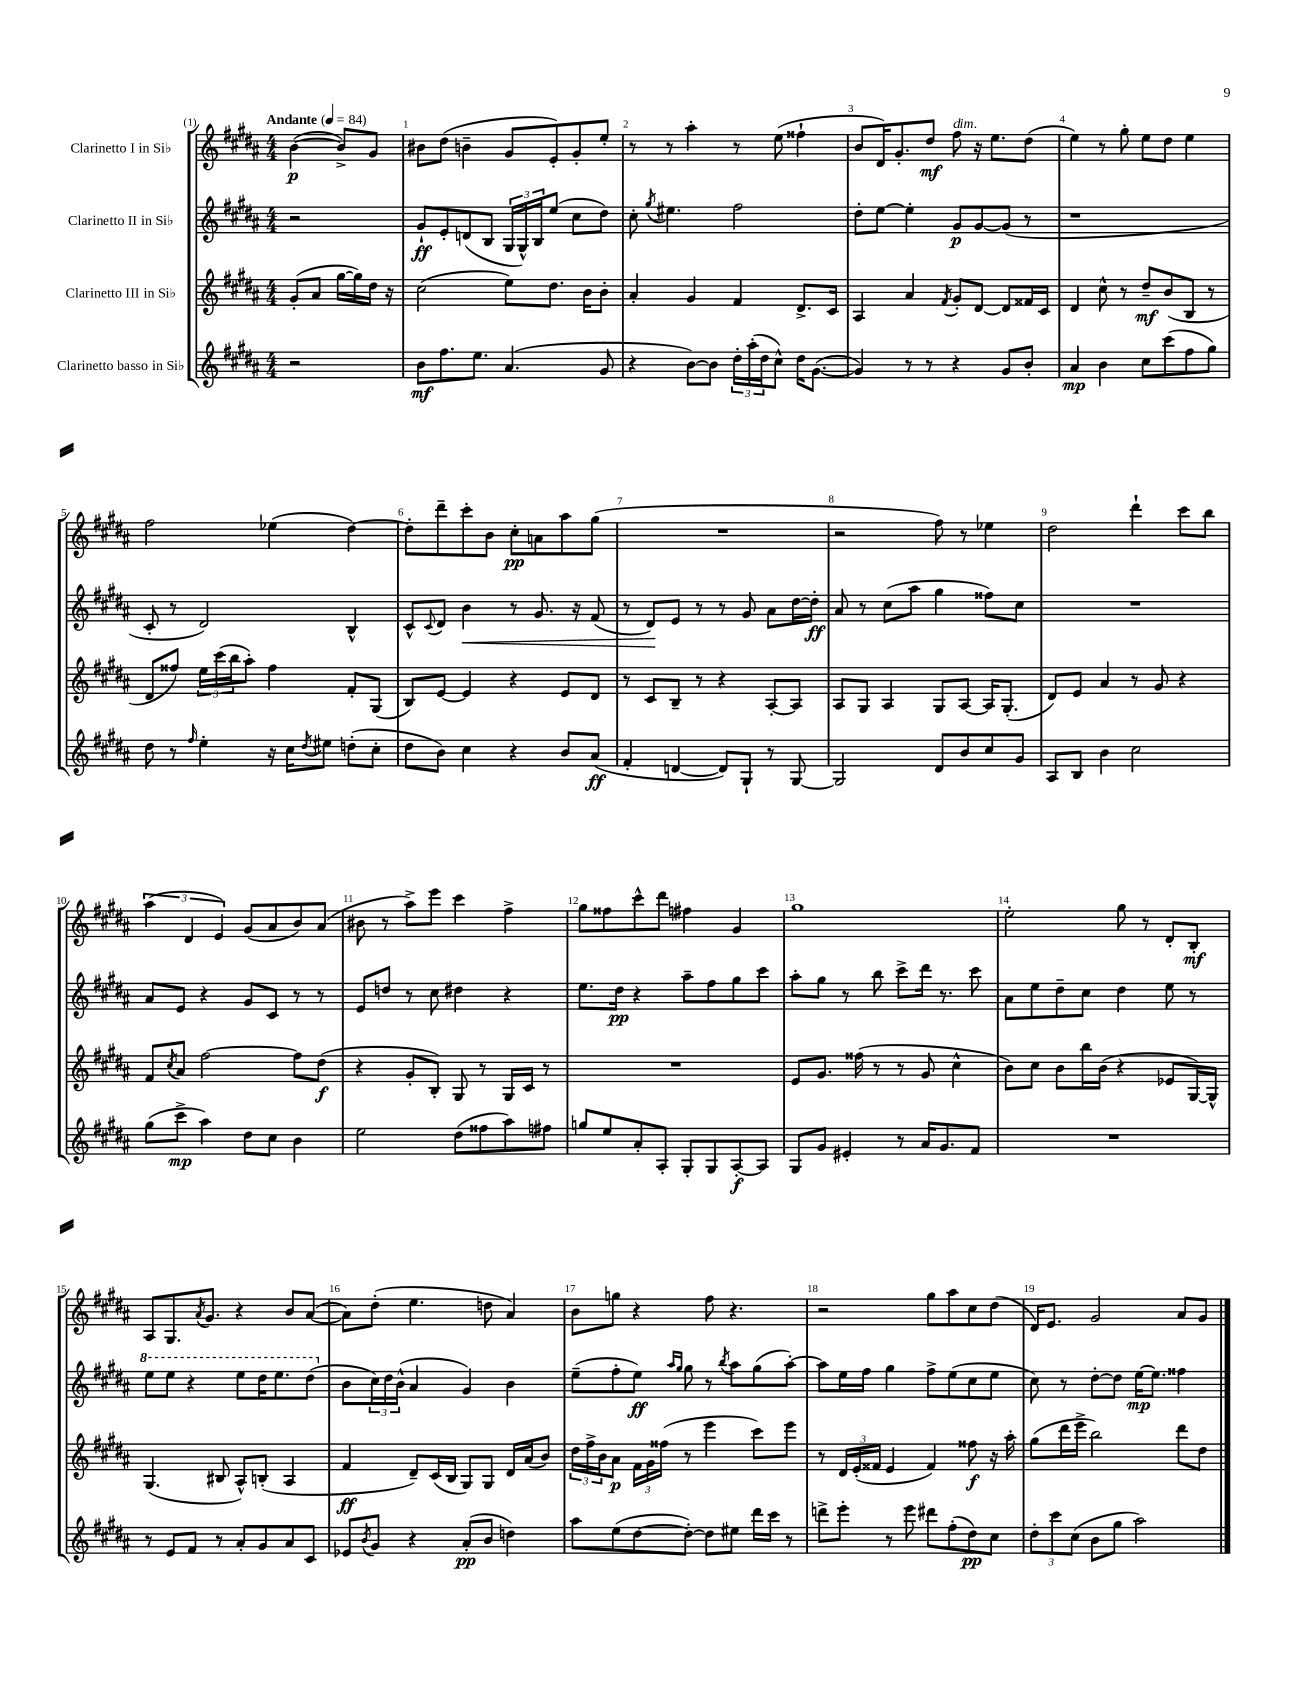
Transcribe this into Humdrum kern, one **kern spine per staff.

**kern	**kern	**kern	**kern
*staff4	*staff3	*staff2	*staff1
*clefG2	*clefG2	*clefG2	*clefG2
*k[f#c#g#d#a#]	*k[f#c#g#d#a#]	*k[f#c#g#d#a#]	*k[f#c#g#d#a#]
*M4/4	*M4/4	*M4/4	*M4/4
*MM84	*MM84	*MM84	*MM84
2r	(8g#'/L	2r	([4b\
.	8a#/J	.	.
.	[16gg#\LL	.	8b^/]L)
.	16gg#\])	.	.
.	16dd#\JJ	.	8g#/J
.	16r	.	.
=	=	=	=
8b\L	(2cc#\	8g#`/L	8b#\L
8.ff#\	.	8e'/	(8dd#\J
.	.	(8d/	4b~\
8.ee\J	.	.	.
.	.	8B/J	.
(4.a#/	8ee\L)	24G#/LL	8g#/L
.	.	24G#^^/)	.
.	.	24B/J	.
.	8.dd#\J	(8ee/J	8e'/)
.	.	8cc#\L	8g#'/
.	16b\LK	.	.
8g#/	8b'\J	8dd#\J)	8ee'/J
=	=	=	=
4r	4a#'/	8cc#'\	8r
.	.	8qgg#/	.
.	.	4.ee#\	8r
[8b\L)	4g#/	.	4aa#'\
8b\]J	.	.	.
24dd#'\LL	4f#/	2ff#\	8r
(24aa#'\	.	.	.
24dd#\J	.	.	.
8cc#^^\J)	.	.	(8ee\
16dd#\LK	8.d#^/L	.	4ff##`\
([8.g#\J	.	.	.
.	16c#/Jk	.	.
=	=	=	=
4g#/])	4A#/	8dd#'\L	8b/L
.	.	[8ee\J	16d#/K)
.	.	.	8.g#'/
8r	4a#/	4ee'\]	.
8r	.	.	8dd#/J
.	8qf#/	.	.
4r	8g#'/L	8g#/L	8ff#\
.	[8d#/J	[8g#/	16r
.	.	.	8.ee\L
8g#/L	8d#/]L	(8g#/]J	.
8b'/J	16f##/L	8r	(8dd#\J
.	16c#/JJ	.	.
=	=	=	=
4a#/	4d#/	1r	4ee\)
4b\	8cc#^^\	.	8r
.	8r	.	8gg#'\
8cc#\L	8dd#~/L	.	8ee\L
(8ccc#\	(8b/	.	8dd#\J
8ff#\	8B/J	.	4ee\
8gg#\J)	8r	.	.
=	=	=	=
8dd#\	8d#/L	8c#'/	2ff#\
8r	8ff##/J)	8r	.
16qqff#/	.	.	.
4ee'\	24ee\LL	2d#/)	.
.	(24ccc#\	.	.
.	24bb\J	.	.
.	8aa#'\J)	.	.
16r	4ff##\	.	(4ee-\
16cc#\LK	.	.	.
8qdd#/	.	.	.
8ee#\J	.	.	.
(8dd'\L	8f#'/L	4B^^/	[4dd#\)
8cc#'\J	(8G#/J	.	.
=	=	=	=
8dd#\L	8B/L)	8c#^^/L	8dd#'\]L
.	.	8qqc#/	.
8b\J)	[8e/J	8d#/J	8ddd#~\
4cc#\	4e/]	4b\	8ccc#'\
.	.	.	8b\J
4r	4r	8r	8cc#'\L
.	.	8.g#/	8a\
8b/L	8e/L	.	8aa#\
.	.	16r	.
(8a#/J	8d#/J	(8f#/	(8gg#\J
=	=	=	=
4f#'/	8r	8r	1r
.	8c#/L	8d#/L)	.
[4d/	8B~/J	8e/J	.
.	8r	8r	.
8d/]L)	4r	8r	.
8G#`/J	.	8g#/	.
8r	[8A#'/L	8a#\L	.
[8G#/	8A#/]J	[16dd#\L	.
.	.	16dd#'\]JJ	.
=	=	=	=
2G#/]	8A#/L	8a#/	2r
.	8G#/J	8r	.
.	4A#/	(8cc#\L	.
.	.	8aa#\J	.
8d#/L	8G#/L	4gg#\	8ff#\)
8b/	[8A#/J	.	8r
8cc#/	16A#/]LK	8ff##\L)	4ee-\
.	(8.G#'/J	.	.
8g#/J	.	8cc#\J	.
=	=	=	=
8A#/L	8d#/L)	1r	2dd#\
8B/J	8e/J	.	.
4b\	4a#/	.	.
2cc#\	8r	.	4ddd#`\
.	8g#/	.	.
.	4r	.	8ccc#\L
.	.	.	8bb\J
=	=	=	=
(8gg#\L	8f#/L	8a#/L	(6aa#\
.	8qcc#/	.	.
8ccc#^\J	8a#/J	8e/J	.
.	.	.	6d#/
4aa#\)	[2ff#\	4r	.
.	.	.	6e/)
8dd#\L	.	8g#/L	(8g#/L
8cc#\J	.	8c#/J	8a#/
4b\	8ff#\]L	8r	8b/)
.	(8dd#\J	8r	(8a#/J
=	=	=	=
2ee\	4r	8e/L	8b#\
.	.	8dd/J	8r
.	8g#'/L	8r	8aa#^\L)
.	8B'/J)	8cc#\	8eee\J
(8dd#\L	8G#/	4dd#\	4ccc#\
8ff##\	8r	.	.
8aa#\)	16G#/LL	4r	4ff#^\
.	16c#/JJ	.	.
8ff#\J	8r	.	.
=	=	=	=
8gg/L	1r	8.ee\L	8gg#\L
8ee/	.	.	8ff##\
.	.	16dd#\Jk	.
8a#'/	.	4r	8ccc#^^\
8A#'/J	.	.	8ddd#\J
8G#'/L	.	8aa#~\L	4ff#\
8G#/	.	8ff#\	.
[8A#'/	.	8gg#\	4g#/
8A#/]J	.	8ccc#\J	.
=	=	=	=
8G#/L	8e/L	8aa#'\L	1gg#
8g#/J	8.g#/J	8gg#\J	.
4e#'/	.	8r	.
.	(16ff##\	.	.
.	8r	8bb\	.
8r	8r	8ccc#^\L	.
16a#/LK	8g#/	16ddd#\Jk	.
8.g#/	.	8.r	.
.	4cc#^^\	.	.
8f#/J	.	8ccc#\	.
=	=	=	=
1r	8b\L)	8a#\L	2ee'\
.	8cc#\J	8ee\	.
.	8b\L	8dd#~\	.
.	16bb\L	8cc#\J	.
.	(16b\JJ	.	.
.	4r	4dd#\	8gg#\
.	.	.	8r
.	8e-/L	8ee\	8d#'/L
.	[16G#/L)	8r	8B'/J
.	16G#^^/]JJ	.	.
=	=	=	=
8r	(4.G#/	8eee\L	8A#/L
8e/L	.	8eee\J	8.G#/
8f#/J	.	4r	.
.	.	.	8qa#/
.	.	.	8.g#/J
8r	8B#/	.	.
8a#'/L	8A#^^/L)	8eee\L	4r
8g#/	(8B'/J	16ddd#\K	.
.	.	8.eee\	.
8a#/	4A#/	.	8b/L
8c#/J	.	(8ddd#\J	([8a#/J
=	=	=	=
8e-/L	4f#/	8b\L	8a#\]L)
8qb/	.	.	.
8g#/J	.	24cc#\L)	(8dd#'\J
.	.	24dd#\	.
.	.	(24b^^\JJ	.
4r	8d#~/L)	4a#/	4.ee\
.	(16c#/L	.	.
.	16B/JJ	.	.
(8a#'/L	8G#/L)	4g#/)	.
8b/J	8G#/J	.	8dd\
4dd\)	16d#/LL	4b\	4a#/)
.	(16a#/J	.	.
.	8b/J)	.	.
=	=	=	=
8aa#\L	24dd#\LL	(8ee~\L	8b\L
.	24ff#^\	.	.
.	24b\J	.	.
(8ee\	8a#\J	8ff#'\	8gg\J
[8dd#\	24f#\LL	8ee\J)	4r
.	24g#\	.	.
.	(24ff##\JJ	.	.
.	.	16qqaa#/LL	.
.	.	16qqgg#/JJ	.
8dd#'\_J)	8r	8gg#\	.
8dd#\]L	4eee\	8r	8ff#\
.	.	8qbb/	.
8ee#\J	.	8aa#\L	4.r
16ddd#\LL	8ccc#\L)	(8gg#\	.
16ccc#\JJ	.	.	.
8r	8eee\J	[8aa#'\J)	.
=	=	=	=
8ddd^\L	8r	8aa#\]L	2r
8eee'\J	24d#/LL	16ee\L	.
.	(24e'/	.	.
.	.	16ff#\JJ	.
.	24f##/JJ	.	.
8r	4e/	4gg#\	.
8eee\	.	.	.
8ddd#\L	4f##/)	8ff#^\L	8gg#\L
(8ff#'\	.	(8ee\	8aa#\
8dd#\)	8ff##\	8cc#\	8cc#\
8cc#\J	16r	8ee\J	(8dd#\J
.	16aa#'\	.	.
=	=	=	=
12dd#'\L	(8gg#\L	8cc#\)	16d#/LK)
.	.	.	8.e/J
12ccc#\	.	.	.
.	16ddd#\L	8r	.
(12cc#\J	.	.	.
.	16eee^\JJ	.	.
8b\L	2bb\)	[8dd#'\L	2g#/
8gg#\J	.	8dd#\]J	.
2aa#\)	.	[16ee\LK	.
.	.	8.ee\]J	.
.	8ddd#\L	4ff##\	8a#/L
.	8dd#\J	.	8g#/J
==	==	==	==
*-	*-	*-	*-
